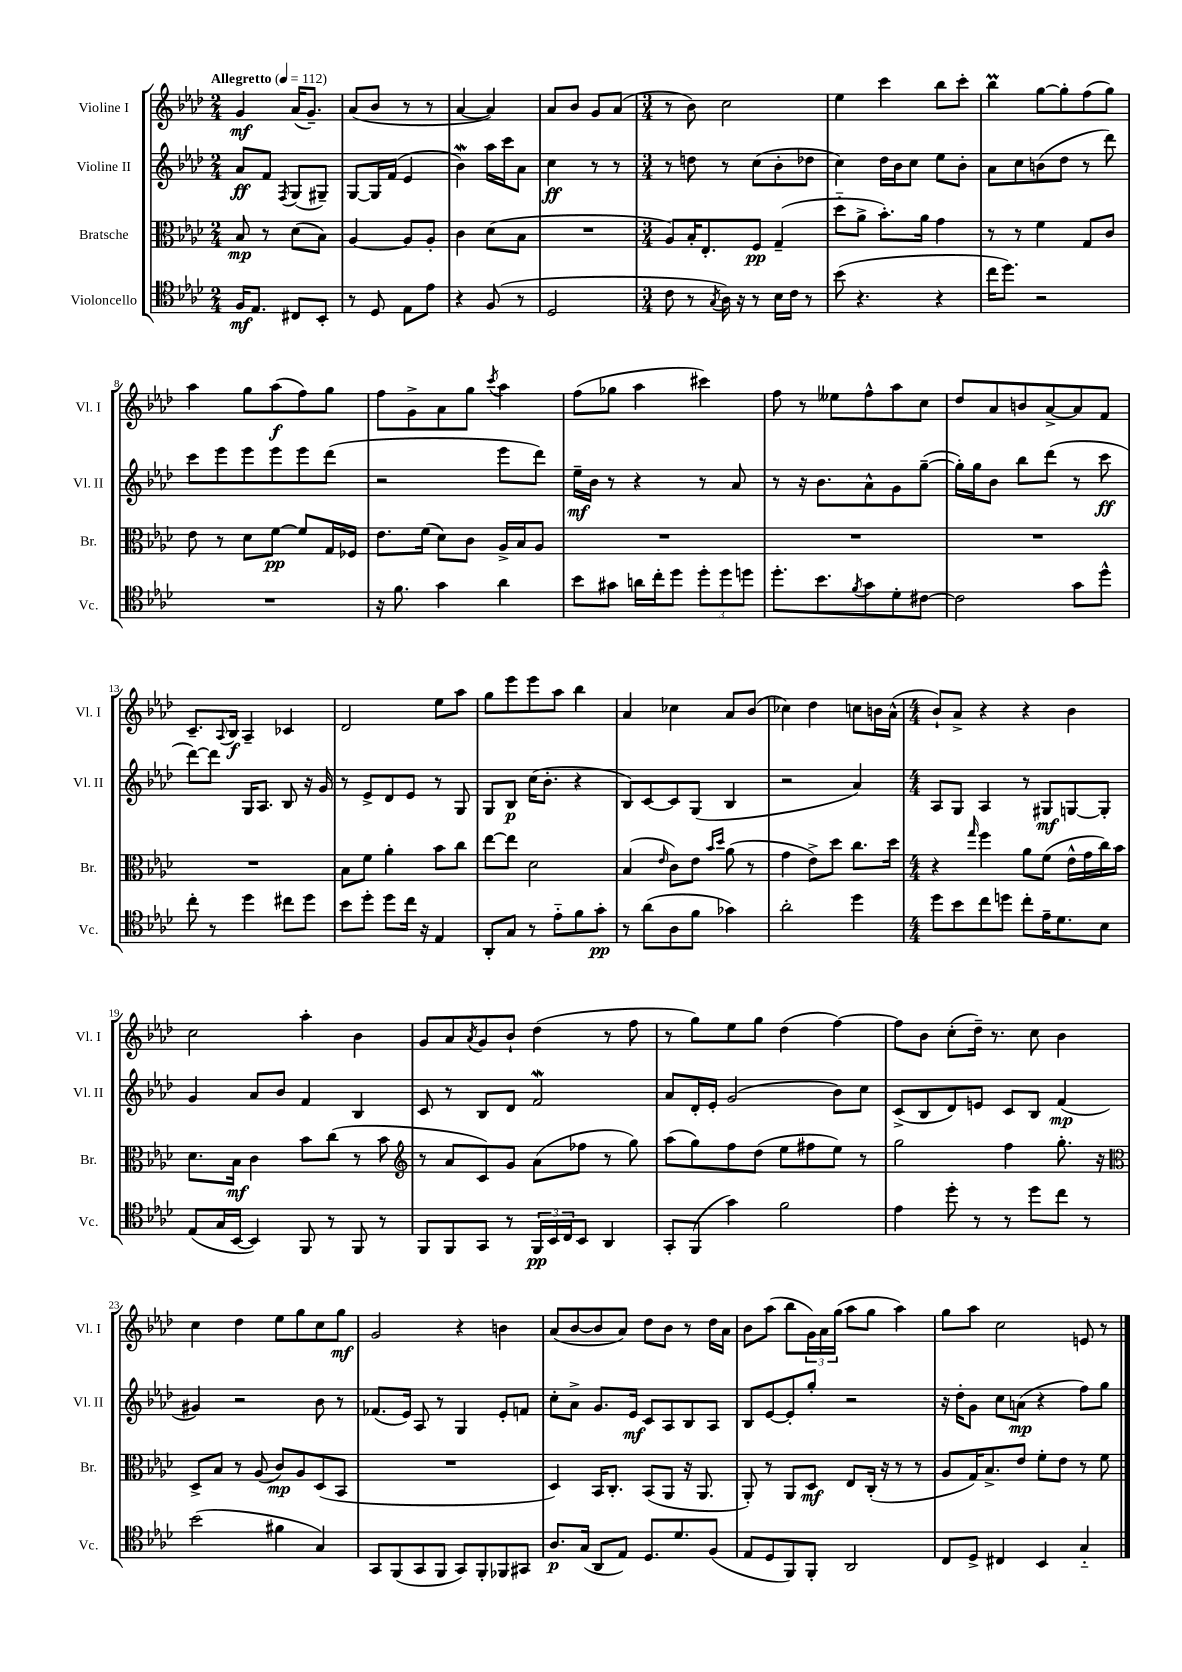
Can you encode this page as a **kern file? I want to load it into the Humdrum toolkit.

**kern	**kern	**kern	**kern
*staff4	*staff3	*staff2	*staff1
*clefC4	*clefC3	*clefG2	*clefG2
*k[b-e-a-d-]	*k[b-e-a-d-]	*k[b-e-a-d-]	*k[b-e-a-d-]
*M2/4	*M2/4	*M2/4	*M2/4
*MM112	*MM112	*MM112	*MM112
16F	8B-	8a-	4g
8.E-	.	.	.
.	8r	8f	.
.	.	8qF	.
8C#	(8d-	(8G	(16a-
.	.	.	8.g~)
8BB-'	8B-)	8G#~)	.
=	=	=	=
8r	[4A-	[8G	(8a-
8D-	.	16G]	8b-
.	.	(16f	.
8E-	8A-]	4e-	8r
8e-	8A-'	.	8r
=	=	=	=
4r	4c	4b-)	[4a-
(8F	(8d-	16aa-	4a-])
.	.	16ccc	.
8r	8B-	8a-	.
=	=	=	=
2D-	2r	4cc	8a-
.	.	.	8b-
.	.	8r	8g
.	.	8r	(8a-
=	=	=	=
*M3/4	*M3/4	*M3/4	*M3/4
8c	8A-)	8r	8r
8r	16B-'	8dd	8b-)
.	8.E-'	.	.
8qG	.	.	.
16A-)	.	8r	2cc
16r	.	.	.
8r	8F	(8cc	.
16B-	(4G~	8b-'	.
16c	.	.	.
8r	.	8dd-	.
=	=	=	=
(8b-	8dd-'~	4cc)	4ee-
4.r	8a-^	.	.
.	8.b-')	16dd-	4ccc
.	.	16b-	.
.	.	8cc	.
.	16a-	.	.
4r	4g	8ee-	8bb-
.	.	8b-'	8ccc'
=	=	=	=
16cc	8r	8a-	4bb-
8.dd-)	.	.	.
.	8r	8cc	.
2r	4f	(8b	[8gg
.	.	8dd-	8gg']
.	8G	8r	(8ff
.	8c	8ddd-)	8gg)
=	=	=	=
2.r	8e-	8ccc	4aa-
.	8r	8eee-	.
.	8d-	8eee-	8gg
.	[8f	8eee-	(8aa-
.	8f]	8eee-	8ff)
.	16G	(8ddd-	8gg
.	16F-	.	.
=	=	=	=
16r	8.e-	2r	8ff
8.f	.	.	.
.	.	.	8g^
.	(16f	.	.
4g	8d-)	.	8a-
.	8c	.	8gg
.	.	.	8qccc
4a-	16A-^	8eee-	4aa-
.	16B-	.	.
.	8A-	8ddd-)	.
=	=	=	=
8b-	2.r	16ee-~	(8ff
.	.	16b-	.
8g#	.	8r	8gg-
16a	.	4r	4aa-
16cc'	.	.	.
8dd-	.	.	.
12dd-'	.	8r	4ccc#)
12dd-	.	.	.
.	.	8a-	.
12dd	.	.	.
=	=	=	=
8.dd-'	2.r	8r	8ff
.	.	16r	8r
8.b-	.	8.b-	.
.	.	.	8ee--
8qf	.	.	.
8g	.	8a-^^	8ff^^
8d-'	.	8g	8aa-
[8c#	.	([8gg~	8cc
=	=	=	=
2c#]	2.r	16gg'])	8dd-
.	.	16gg	.
.	.	8b-	8a-
.	.	8bb-	8b
.	.	(8ddd-	[8a-^
8g	.	8r	8a-]
8dd-^^	.	8ccc	8f
=	=	=	=
8cc'	2.r	[8ddd-)	8.c~
8r	.	8ddd-]	.
.	.	.	8qqA-
.	.	.	16B-
4dd-	.	16G	4A-~
.	.	8.A-	.
8cc#	.	8B-	4c-
8dd-	.	16r	.
.	.	16g	.
=	=	=	=
8b-	8B-	8r	2d-
8dd-'	8f	8e-^	.
8dd-	4a-'	8d-	.
16cc	.	8e-	.
16r	.	.	.
4E-	8b-	8r	8ee-
.	8cc	8G	8aa-
=	=	=	=
8AA-'	[8ee-	8G	8gg
8G	8ee-]	8B-	8eee-
8r	2d-	(16cc	8eee-
.	.	8.b-'	.
8e-'~	.	.	8aa-
8f	.	4r	4bb-
8g'	.	.	.
=	=	=	=
8r	(4B-	8B-)	4a-
(8a-	.	[8c	.
.	16qqe-	.	.
8A-	8c)	8c]	4cc-
8f	8e-	(8G	.
.	16qqb-	.	.
.	16qqdd-	.	.
4g-)	(8a-	4B-	8a-
.	8r	.	(8b-
=	=	=	=
2a-'	4g	2r	4cc-)
.	8e-^)	.	4dd-
.	8dd-	.	.
4dd-	8.cc	4a-)	8cc
.	.	.	16b
.	16dd-	.	(16a-^^
=	=	=	=
*M4/4	*M4/4	*M4/4	*M4/4
8dd-	4r	8A-	8b-`)
8b-	.	8G	8a-^
.	16qqgg	.	.
8cc	4ff	4A-	4r
8dd	.	.	.
8cc'	8a-	8r	4r
16e-~	(8f	8G#	.
8.d-	.	.	.
.	16e-^^	[8G	4b-
.	16g	.	.
8B-	16cc)	8G']	.
.	16b-	.	.
=	=	=	=
(8E-	8.d-	4g	2cc
16G	.	.	.
[16BB-	16B-	.	.
4BB-])	4c	8a-	.
.	.	8b-	.
8FF	8b-	4f	4aa-'
8r	(8cc	.	.
8FF	8r	4B-	4b-
8r	8b-	.	.
=	=	=	=
*	*clefG2	*	*
8FF	8r	8c	8g
8FF	8a-	8r	8a-
.	.	.	8qa-
8GG	8c)	8B-	8g
8r	8g	8d-	8b-`
24FF	(8a-	2f	(4dd-
24BB-	.	.	.
24C	.	.	.
8BB-	8ff-	.	.
4AA-	8r	.	8r
.	8gg)	.	8ff
=	=	=	=
8GG'	(8aa-	8a-	8r
(8FF	8gg)	16d-'	8gg)
.	.	16e-'	.
4g)	8ff	(2g	8ee-
.	(8dd-	.	8gg
2f	8ee-	.	(4dd-
.	8ff#	.	.
.	8ee-)	8b-)	[4ff)
.	8r	8cc	.
=	=	=	=
4e-	2gg	(8c^	8ff]
.	.	8B-	8b-
8dd-'	.	8d-)	(8cc'
8r	.	8e	16dd-~)
.	.	.	8.r
8r	4ff	8c	.
8dd-	.	8B-	8cc
8cc	8.gg'	(4f	4b-
8r	.	.	.
.	16r	.	.
=	=	=	=
*	*clefC3	*	*
(2b-	8D-^	4g#)	4cc
.	8B-	.	.
.	8r	2r	4dd-
.	(8A-	.	.
4f#	8c)	.	8ee-
.	8A-	.	8gg
4G)	(8D-	8b-	8cc
.	8BB-	8r	8gg
=	=	=	=
8GG	1r	(8.f-	2g
(8FF	.	.	.
.	.	16e-)	.
8GG	.	8A-	.
8FF	.	8r	.
8GG)	.	4G	4r
8FF'	.	.	.
8FF-	.	8e-'	4b
8GG#	.	8f	.
=	=	=	=
8.A-	4D-)	8cc'	(8a-
.	.	8a-^	[8b-
(16G	.	.	.
8AA-	16BB-	8.g	8b-]
.	8.C'	.	.
8E-)	.	.	8a-)
.	.	16e-	.
8.D-	(8BB-	8c	8dd-
.	8AA-	8A-	8b-
8.d-	.	.	.
.	16r	8B-	8r
.	8.AA-	.	.
(8F	.	8A-	16dd-
.	.	.	16a-
=	=	=	=
8E-	8AA-')	8B-	8b-
8D-	8r	[8e-	(8aa-
8FF)	8AA-	8e-']	8bb-
8FF'	8D-	8gg'	24g)
.	.	.	24a-
.	.	.	(24gg
2AA-	8E-	2r	8aa-
.	(16C'	.	8gg
.	16r	.	.
.	8r	.	4aa-)
.	8r	.	.
=	=	=	=
8C	8A-	16r	8gg
.	.	16dd-'	.
8D-^	16G)	8g	8aa-
.	8.B-^	.	.
4C#	.	8cc	2cc
.	8e-	(8a	.
4BB-	8f'	4r	.
.	8e-	.	.
4G'~	8r	8ff)	8e
.	8f	8gg	8r
==	==	==	==
*-	*-	*-	*-
